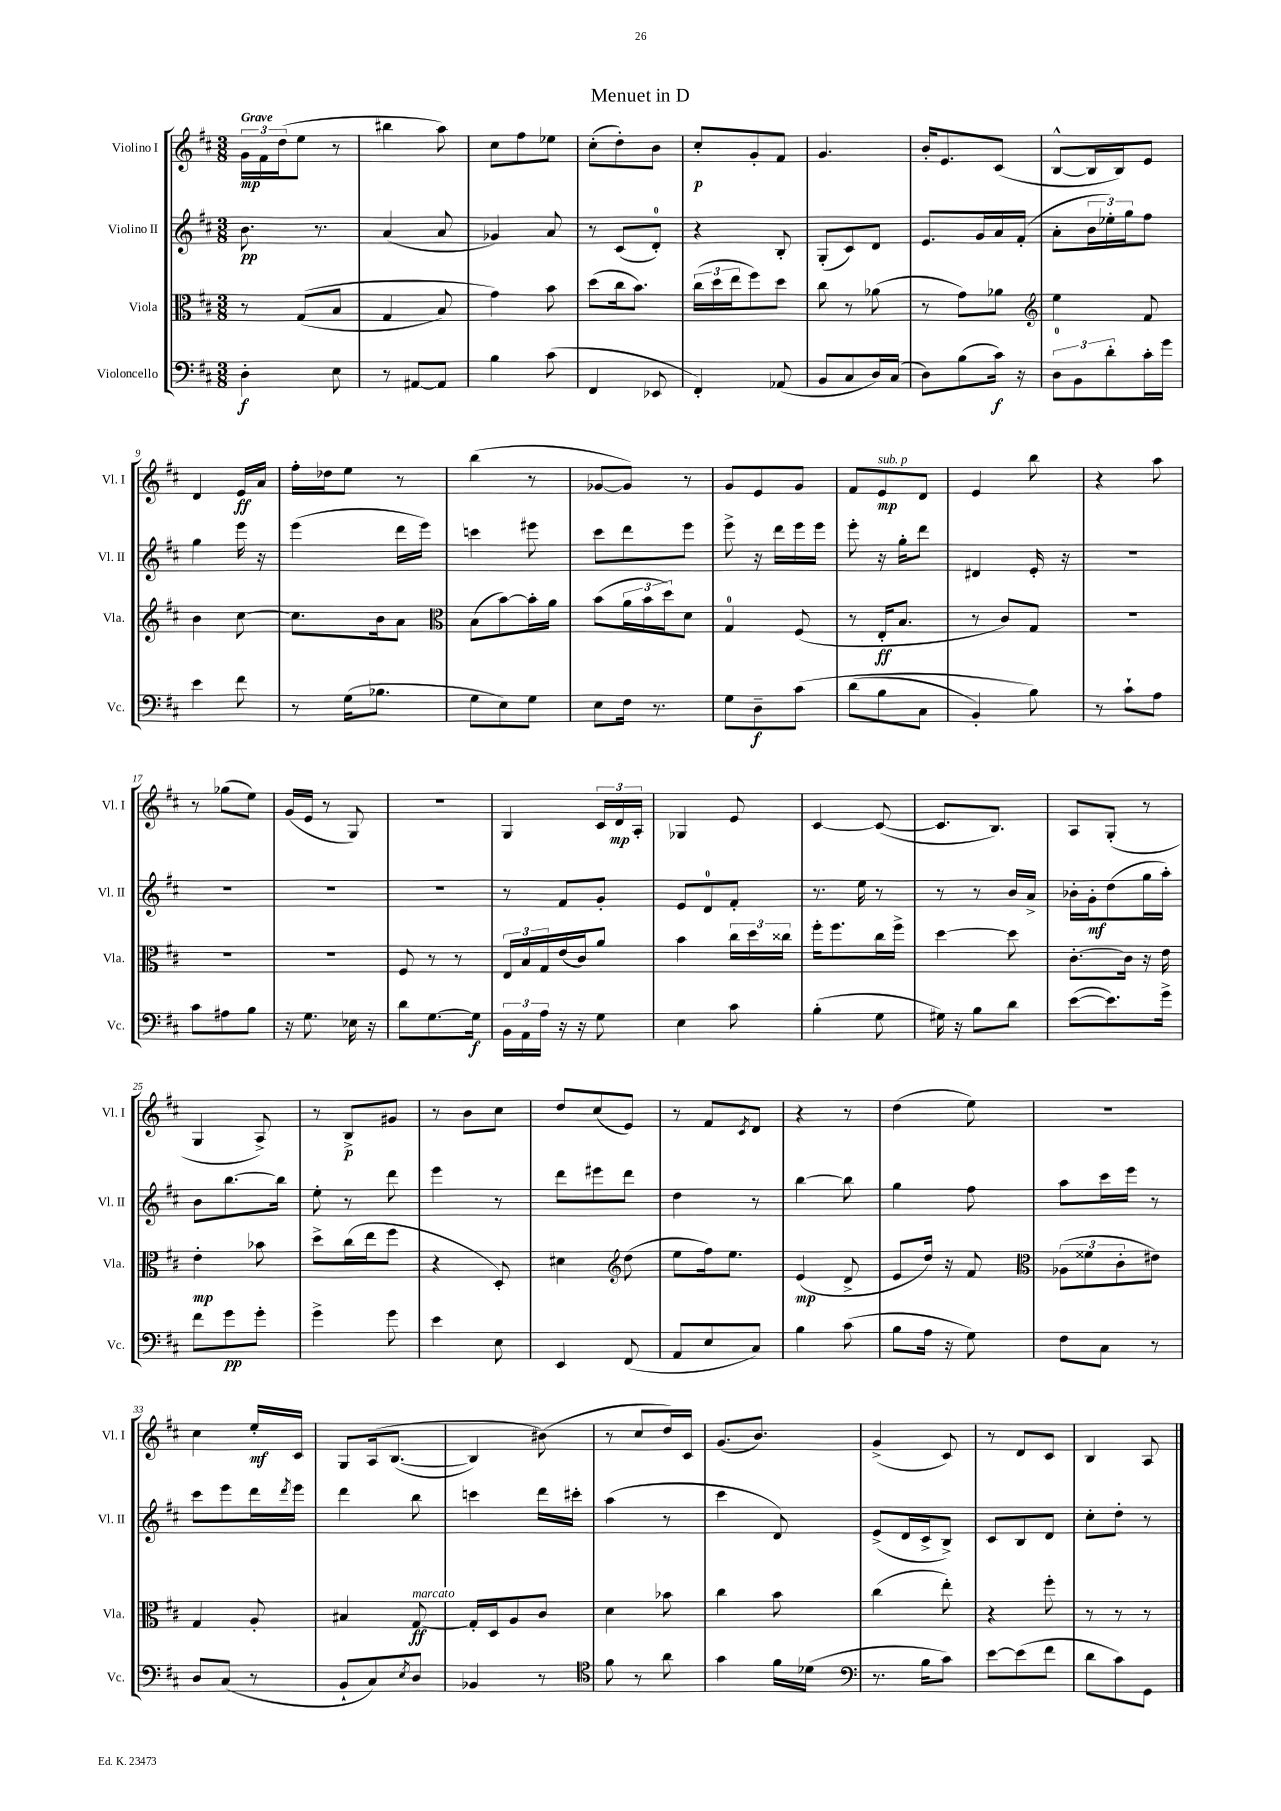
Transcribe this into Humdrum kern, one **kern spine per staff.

**kern	**kern	**kern	**kern
*staff4	*staff3	*staff2	*staff1
*clefF4	*clefC3	*clefG2	*clefG2
*k[f#c#]	*k[f#c#]	*k[f#c#]	*k[f#c#]
*M3/8	*M3/8	*M3/8	*M3/8
4D'\	8r	8.b\	24g\LL
.	.	.	24f#\
.	.	.	(24dd\J
.	&((8G/L	.	8ee\J
.	.	8.r	.
8E\	8B/J	.	8r
=	=	=	=
8r	4G/	(4a/	4bb#\
[8AA#/L	.	.	.
8AA#/]J	8B/)	8a/	8aa\)
=	=	=	=
4B\	4g\&)	4g-/)	8cc#\L
.	.	.	8ff#\
(8c#\	8b\	8a/	8ee-\J
=	=	=	=
4FF#/	(8dd\L	8r	(8cc#'\L
.	16cc#\k	(8c#/L	8dd'\)
.	8.b\J)	.	.
8EE-/	.	8d'/J)	8b\J
=	=	=	=
4FF#'/)	(24cc#\LL	4r	8cc#'/L
.	24dd\	.	.
.	24ee\J	.	.
.	8ff#\)	.	8g'/
(8AA-/	8dd\J	8B'/	8f#/J
=	=	=	=
8BB/L	8cc#\	(8G'/L	4.g/
8C#/	8r	8c#/)	.
16D/L)	(8a-\	8d/J	.
(16C#/JJ	.	.	.
=	=	=	=
8D\L)	8r	8.e/L	16b'/LK
.	.	.	8.e/
(8B\	8g\L)	.	.
.	.	16g/L	.
16c#\Jk)	8a-\J	16a/	(8c#/J
16r	.	(16f#'/JJ	.
=	=	=	=
*	*clefG2	*	*
12D\L	4ee\	8a'\L	[8B^^/L
12BB\	.	.	.
.	.	24b\L	16B/]L
12d'\	.	24ee-'\)	.
.	.	.	16B/J)
.	.	24gg\J	.
16c#'\L	8f#/	8ff#\J	8e/J
16g\JJ	.	.	.
=	=	=	=
4e\	4b\	4gg\	4d/
8f#\	[8cc#\	16eee\	16e/LL
.	.	16r	16a/JJ
=	=	=	=
8r	8.cc#\]L	(4eee\	16ff#'\LL
.	.	.	16dd-\J
(16G\LK	.	.	8ee\J
8.B-\J	16b\k	.	.
.	8a\J	16ddd\LL	8r
.	.	16eee\JJ)	.
=	=	=	=
*	*clefC3	*	*
8G\L	(8B\L	4ccc\	(4bb\
8E\)	[8b\)	.	.
8G\J	16b'\]L	8eee#\	8r
.	16a\JJ	.	.
=	=	=	=
8E\L	(8b\L	8ccc#\L	[8g-/L
16F#\Jk	24a\L	8ddd\	8g-/]J)
.	24b\	.	.
8.r	.	.	.
.	24dd\J)	.	.
.	8d\J	8eee\J	8r
=	=	=	=
8G\L	4G/	8eee^\	8g/L
8D~\	.	16r	8e/
.	.	16ddd\LL	.
&(8c#\J	(8F#/	16eee\	8g/J
.	.	16eee\JJ	.
=	=	=	=
(8d\L	8r	8eee'\	8f#/L
8B\	16E'/LK	16r	8e/
.	8.B/J	16gg'\LK	.
8C#\J	.	8ddd\J	8d/J
=	=	=	=
4BB'/)	8r	4d#/	4e/
.	8c#/L)	.	.
8B\&)	8G/J	16e'/	8bb\
.	.	16r	.
=	=	=	=
8r	4.r	4.r	4r
8c#`\L	.	.	.
8A\J	.	.	8aa\
=	=	=	=
8c#\L	4.r	4.r	8r
8A#\	.	.	(8gg-\L
8B\J	.	.	8ee\J)
=	=	=	=
16r	4.r	4.r	(16g/LL
8.G\	.	.	16e/JJ
.	.	.	8r
16E-\	.	.	8G/)
16r	.	.	.
=	=	=	=
8d\L	8F#/	4.r	4.r
[8.G\	8r	.	.
.	8r	.	.
16G\]Jk	.	.	.
=	=	=	=
24BB\LL	24E/LL	8r	4G/
24AA\	24B/	.	.
24A\JJ	24G/	.	.
16r	(16e/	8f#/L	.
16r	16c#/J)	.	.
8G\	8a/J	8g'/J	24c#/LL
.	.	.	24d/
.	.	.	24A'/JJ
=	=	=	=
4E\	4b\	8e/L	4G-/
.	.	8d/	.
8c#\	24cc#\LL	8f#'/J	8e/
.	24dd\	.	.
.	24cc##\JJ	.	.
=	=	=	=
(4B'\	16ff#'\LK	8.r	[4c#/
.	8.ff#\	.	.
.	.	16ee\	.
8G\	16cc#\L	8r	(8c#/_
.	16ff#^\JJ	.	.
=	=	=	=
16G#\)	[4dd\	8r	8.c#/]L
16r	.	.	.
8B\L	.	8r	.
.	.	.	8.B/J)
8d\J	8dd\]	16b/LL	.
.	.	16a^/JJ	.
=	=	=	=
([8e\L	[8.c#'\L	16b-'\LL	8A/L
.	.	16g'\J	.
8.e\])	.	(8dd\	(8G'/J
.	16c#\]Jk	.	.
.	16r	16gg\L	8r
16g^\Jk	16e\	16aa'\JJ)	.
=	=	=	=
8f#\L	4e'\	8b\L	4G/
8g\	.	[8.bb\	.
8g'\J	8b-\	.	8A^/)
.	.	16bb\]Jk	.
=	=	=	=
4g^\	8dd^\L	8ee'\	8r
.	(16cc#\L	8r	8B^/L
.	16ee\J	.	.
8g\	8ff#\J	8ddd\	8g#/J
=	=	=	=
4e\	4r	4eee\	8r
.	.	.	8b\L
8E\	8D'/)	8r	8cc#\J
=	=	=	=
4EE/	4d#\	8ddd\L	8dd/L
.	.	8eee#\	(8cc#/
*	*clefG2	*	*
(8FF#/	(8dd\	8ddd\J	8e/J)
=	=	=	=
8AA/L	8ee\L	4dd\	8r
8E/	16ff#\k)	.	8f#/L
.	8.ee\J	.	.
.	.	.	8qc#/
8C#/J)	.	8r	8d/J
=	=	=	=
4B\	(4e/	[4bb\	4r
(8c#\	8d^/	8bb\]	8r
=	=	=	=
8B\L	8e/L	4gg\	(4dd\
16A\Jk	16dd/Jk)	.	.
16r	16r	.	.
8G\)	8f#/	8ff#\	8ee\)
=	=	=	=
*	*clefC3	*	*
8F#\L	(12A-\L	8aa\L	4.r
.	12f##\	.	.
8C#\J	.	16ccc#\L	.
.	12c#'\	.	.
.	.	16eee\JJ	.
8r	8e#\J)	8r	.
=	=	=	=
8D/L	4G/	8ccc#\L	4cc#\
(8C#/J	.	8eee\	.
8r	8A'/	16ddd\L	16ee'/LL
.	.	8qddd/	.
.	.	16eee\JJ	16c#/JJ
=	=	=	=
8BB`/L	4B#/	4ddd\	8G/L
8C#/)	.	.	&(16A/k
.	.	.	([8.B/J
8qE/	.	.	.
8D/J	[8G/	8bb\	.
=	=	=	=
4BB-/	16G'/]LL	4ccc\	4B/])
.	16D/J	.	.
.	8A/	.	.
8r	8c#/J	16ddd\LL	(8b#\&)
.	.	16ccc#'\JJ	.
=	=	=	=
*clefC4	*	*	*
8f#\	4d\	(4aa\	8r
8r	.	.	8cc#/L
8a\	8b-\	8r	16dd/L)
.	.	.	16c#/JJ
=	=	=	=
4g\	4cc#\	4ccc#\	(8.g/L
.	.	.	8.b/J)
16f#\LL	8b\	8d/)	.
(16d-\JJ	.	.	.
=	=	=	=
*clefF4	*	*	*
8.r	(4cc#\	(8e^/L	(4g^/
.	.	16d/L	.
16B\LK	.	16c#^/J	.
8c#\J)	8ee'\)	8B^/J)	8c#/)
=	=	=	=
[8e\L	4r	8c#/L	8r
(8e\]	.	8B/	8d/L
8f#\J	8ff#'\	8d/J	8c#/J
=	=	=	=
8d\L	8r	8cc#'\L	4B/
8c#\)	8r	8dd'\J	.
8GG\J	8r	8r	8A/
==	==	==	==
*-	*-	*-	*-
